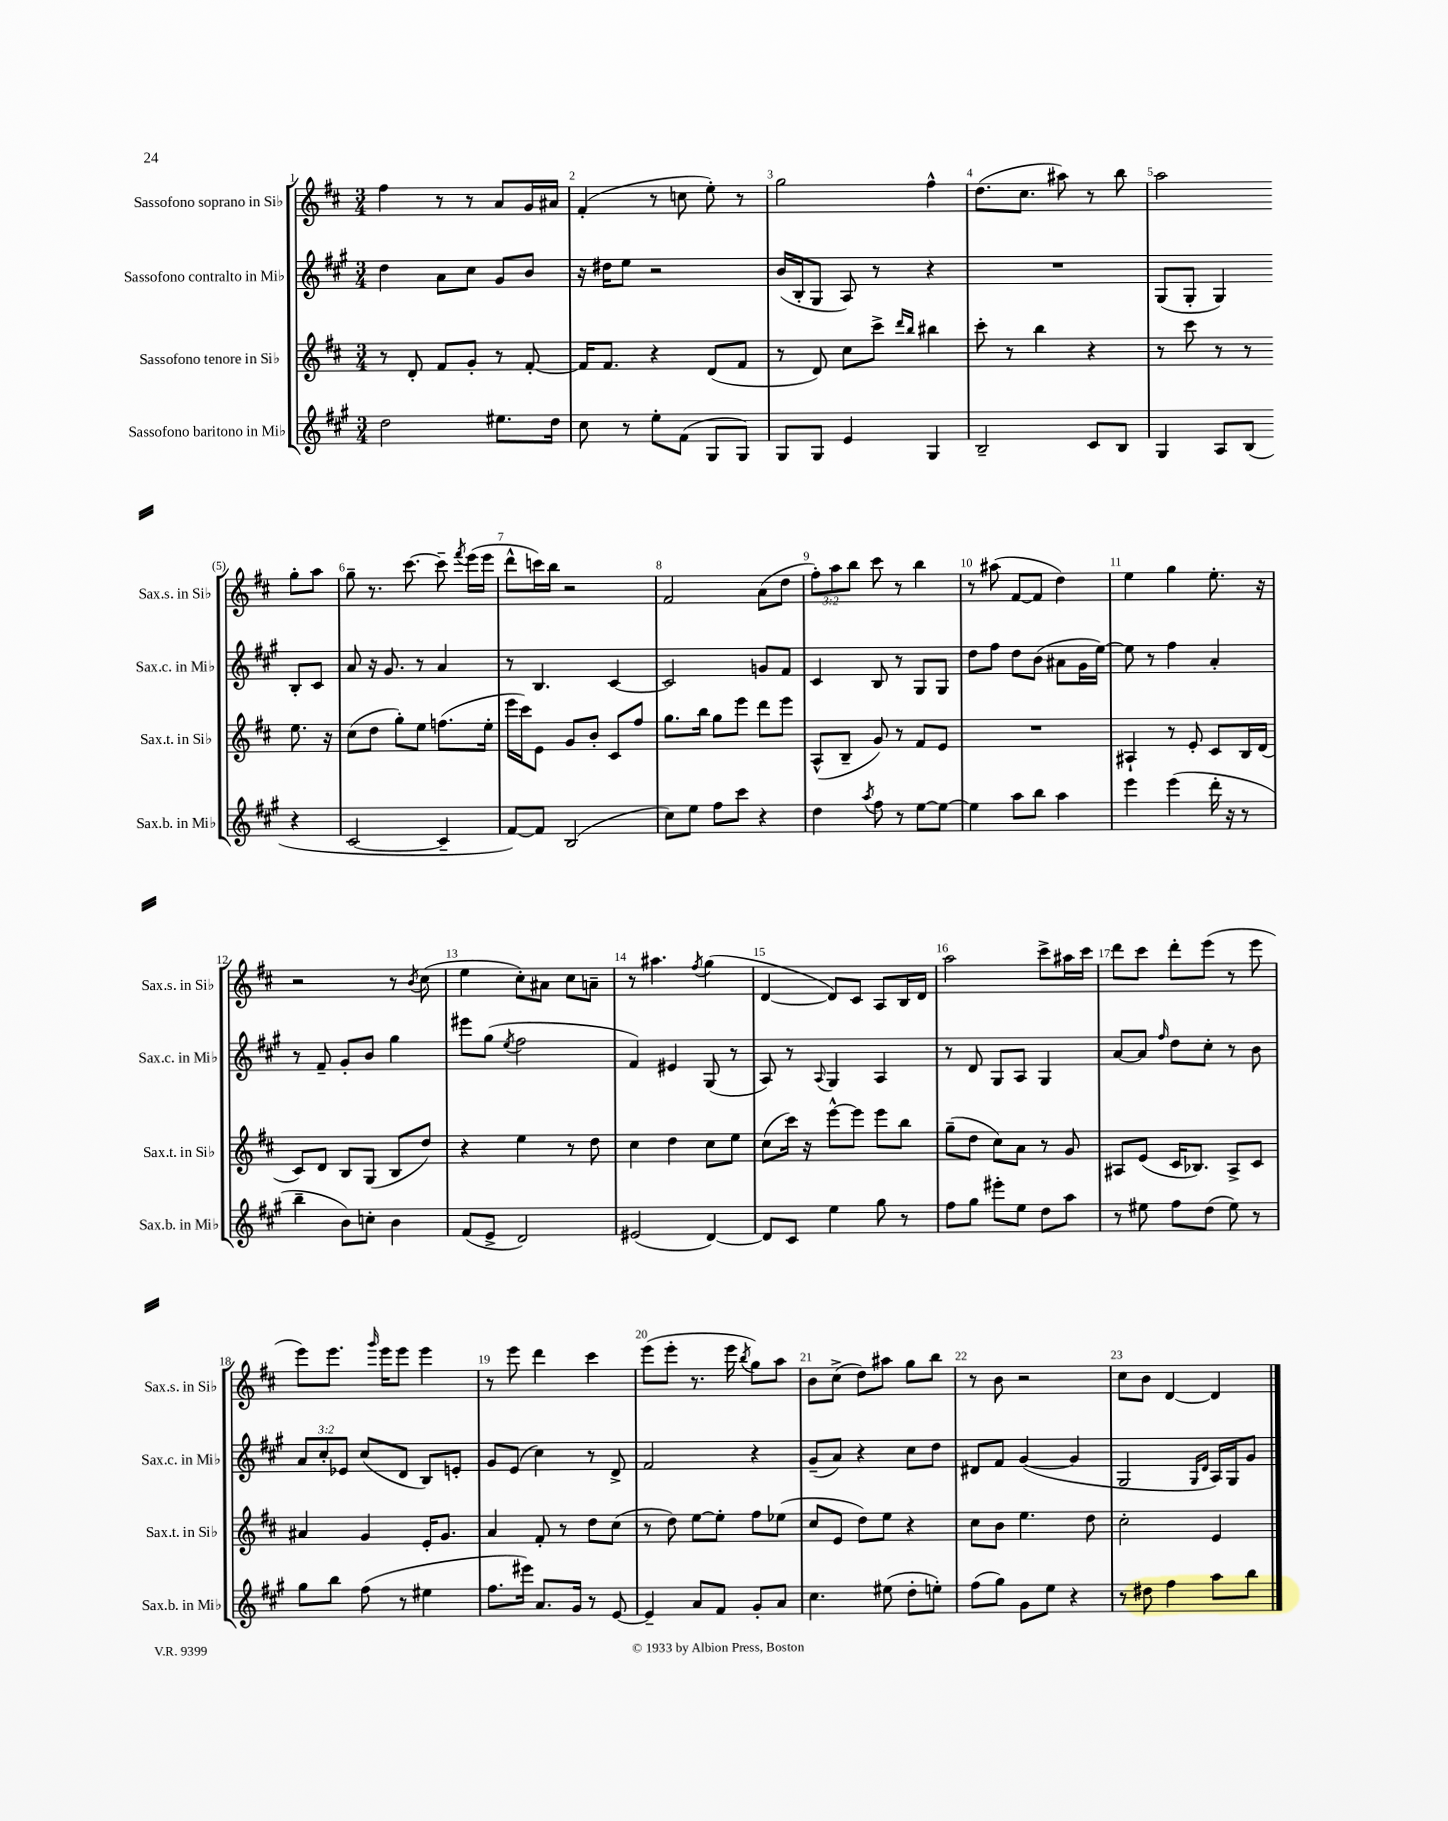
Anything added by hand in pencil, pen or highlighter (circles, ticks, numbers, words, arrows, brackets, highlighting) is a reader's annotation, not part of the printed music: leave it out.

**kern	**kern	**kern	**kern
*part4	*part3	*part2	*part1
*staff4	*staff3	*staff2	*staff1
*I"Sassofono baritono in Mi♭	*I"Sassofono tenore in Si♭	*I"Sassofono contralto in Mi♭	*I"Sassofono soprano in Si♭
*I'Sax.b. in Mi♭	*I'Sax.t. in Si♭	*I'Sax.c. in Mi♭	*I'Sax.s. in Si♭
*clefG2	*clefG2	*clefG2	*clefG2
*k[f#c#g#]	*k[f#c#]	*k[f#c#g#]	*k[f#c#]
*M3/4	*M3/4	*M3/4	*M3/4
=1	=1	=1	=1
2dd\	8r	4dd\	4ff#\
.	8d'/	.	.
.	8f#/L	8a\L	8r
.	8g'/J	8cc#\J	8r
8.ee#X\L	8r	8g#/L	8a/L
.	[8f#'/	8b/J	16g/L
16dd\Jk	.	.	16a#X/JJ
=2	=2	=2	=2
8cc#\	16f#/KL]	16r	(4f#'/
.	8.f#/J	16dd#X\KL	.
8r	.	8ee\J	.
8ee'\L	4r	2r	8r
(8f#\J	.	.	8ccn\
8G#/L	(8d/L	.	8ee'\)
8G#/J)	8f#/J	.	8r
=3	=3	=3	=3
8G#/L	8r	(16b/LL	2gg\
.	.	16B'/J	.
8G#/J	8d/)	8G#/J	.
4e/	8cc#\L	8A/)	.
.	8ccc#^\J	8r	.
.	16qqddd/LL	.	.
.	16qqbb/JJ	.	.
4G#/	4bb#X\	4r	4ff#^^\
=4	=4	=4	=4
2B~/	8ccc#'\	2.r	(8.dd\L
.	8r	.	.
.	.	.	8.cc#\J
.	4bb\	.	.
.	.	.	8aa#X\)
8c#/L	4r	.	8r
8B/J	.	.	8bb\
=5	=5	=5	=5
4G#/	8r	(8G#/L	2aa\
.	8ccc#\	8G#'/J	.
8A/L	8r	4G#/)	.
(8B/J	8r	.	.
4r	8.ee\	8B'/L	8gg'\L
.	.	8c#/J	8aa\J
.	16r	.	.
!!LO:LB:g=z
=6	=6	=6	=6
[2c#/	(8cc#\L	8a/	8gg~\
.	8dd\J	16r	8.r
.	.	8.g#/	.
.	8gg'\L)	.	.
.	.	.	[8.ccc#\
.	8ee\J	8r	.
4c#~/]	(8.ffn\L	4a/	8ccc#~\]
.	.	.	8qfff#/
.	.	.	(16eee\LL
.	16ee'\Jk	.	16eee\JJ
=7	=7	=7	=7
[8f#/L)	16eee\LL	8r	8ddd^^\L
.	16ccc#\J)	.	.
8f#/J]	8e\J	4.B/	16cccn\L)
.	.	.	16bb\JJ
(2B/	8g/L	.	2r
.	8b'/J	.	.
.	8c#/L	[4c#/	.
.	8ff#/J	.	.
=8	=8	=8	=8
8cc#\L)	8.gg\L	2c#/]	2f#/
8ee\J	.	.	.
.	16bb\Jk	.	.
8ff#\L	8gg\L	.	.
8ccc#\J	8eee\J	.	.
4r	8ddd\L	8gn/L	(8a\L
.	8eee\J	8f#/J	8dd\J
=9	=9	=9	=9
4dd\	(8A^^/L	4c#/	12ff#'\L)
.	.	.	12aa\
.	8B~/J	.	.
.	.	.	12bb\J
8qaa/	.	.	.
8ff#\	8g/)	8B/	8ccc#\
8r	8r	8r	8r
[8ee\L	8f#/L	8G#/L	4bb\
8ee\J_	8e/J	8G#/J	.
=10	=10	=10	=10
4ee\]	2.r	8dd\L	8r
.	.	8ff#\J	(8aa#X\
8aa\L	.	8dd\L	[8f#/L
8bb\J	.	(8b\J	8f#/J]
4aa\	.	8a#X\L	4dd\)
.	.	16g#\L	.
.	.	[16ee\JJ)	.
=11	=11	=11	=11
4eee\	4A#X`/	8ee\]	4ee\
.	.	8r	.
(4eee\	8r	4ff#\	4gg\
.	8e'/	.	.
16ddd'\	8c#/L	4a'/	8.ee'\
16r	.	.	.
8r	16B/L	.	.
.	(16d/JJ	.	16r
!!LO:LB:g=z
=12	=12	=12	=12
4bb~\	8c#/L)	8r	2r
.	8d/J	8f#~/	.
8b\L)	8B/L	8g#'/L	.
8ccn'\J	(8G/J	8b/J	.
4b\	8B/L	4gg#\	8r
.	.	.	8qb/
.	8dd/J)	.	(8cc#\
=13	=13	=13	=13
(8f#/L	4r	8eee#X\L	4ee\
8e^/J	.	(8gg#\J	.
.	.	8qee/	.
2d/)	4ee\	2ff#\	8cc#'\L)
.	.	.	8a#X\J
.	8r	.	8cc#\L
.	8dd\	.	8an~\J
=14	=14	=14	=14
(2e#X/	4cc#\	4f#/)	8r
.	.	.	4.aa#X\
.	4dd\	4e#X/	.
.	.	.	8qff#/
[4d/)	8cc#\L	(8G#/	(4gg\
.	8ee\J	8r	.
=15	=15	=15	=15
8d/L]	(8cc#\L	8A/)	[4d/
8c#/J	16ccc#\Jk)	8r	.
.	16r	.	.
.	.	8qqA/	.
4ee\	[8eee^^\L	4G#/	8d/L])
.	8eee\J]	.	8c#/J
8gg#\	8eee\L	4A/	8A/L
8r	8bb\J	.	16B/L
.	.	.	16d/JJ
=16	=16	=16	=16
8ff#\L	(8gg~\L	8r	2aa\
8gg#\J	8dd\J	8d/	.
8eee#X'\L	8cc#\L)	8G#/L	.
8ee\J	8a\J	8A/J	.
8dd\L	8r	4G#/	8ccc#^\L
8aa\J	8g/	.	16aa#X\L
.	.	.	16ccc#\JJ
=17	=17	=17	=17
8r	8A#X/L	[8a/L	8ddd\L
8ee#X\	(8e/J	8a/J]	8ccc#\J
.	.	16qqff#/	.
8ff#\L	16c#/KL	8dd\L	8ddd'\L
.	8.B-X/J)	.	.
(8dd\J	.	8cc#'\J	(8eee\J
8ee#\)	8A#^/L	8r	8r
8r	8c#/J	8b\	8eee\
!!LO:LB:g=z
=18	=18	=18	=18
8gg#\L	4a#X/	12a/L	8eee\L)
.	.	12cc#'/	.
8bb\J	.	.	8.eee\J
.	.	12e-X/J	.
(8ff#\	4g/	(8cc#/L	.
.	.	.	16qqggg/
.	.	.	16eee\KL
8r	.	8d/J	8eee\J
4ee#X\	16e'/KL	8B/L)	4eee\
.	8.g/J	.	.
.	.	8en'/J	.
=19	=19	=19	=19
8.ff#\L	4a/	8g#/L	8r
.	.	(8e/J	8eee\
16eee#X\Jk)	.	.	.
8.a/L	8f#'/	4cc#\)	4ddd\
.	8r	.	.
16g#/Jk	.	.	.
8r	8dd\L	8r	4ccc#\
[8e/	(8cc#\J	8d^/	.
=20	=20	=20	=20
4e~/]	8r	2f#/	(8eee\L
.	8dd\)	.	8eee'\J
8a/L	[8ee\L	.	8.r
8f#/J	8ee'\J]	.	.
.	.	.	16eee\
.	.	.	8qbb/
8g#'/L	8ff#\L	4r	8gg\L)
8a/J	(8ee-X\J	.	8aa\J
=21	=21	=21	=21
4.cc#\	8cc#/L	(8g#~/L	8b\L
.	8e/J	8a/J)	(8cc#^\J
.	8dd\L)	4r	8dd\L)
(8ee#X\	8ee\J	.	8aa#X\J
8dd'\L	4r	8cc#\L	8gg\L
8een'\J)	.	8dd\J	8bb\J
=22	=22	=22	=22
(8ff#\L	8cc#\L	8d#X/L	8r
8gg#\J)	8b\J	8f#/J	8b\
8g#\L	4.ee\	([4g#/	2r
8ee\J	.	.	.
4r	.	4g#/]	.
.	8dd\	.	.
=23	=23	=23	=23
8r	2cc#'\	2G#/	8cc#\L
8dd#X\	.	.	8b\J
4ff#\	.	.	[4d/
.	.	16qqG#/LL	.
.	.	16qqd/JJ	.
8aa\L	4e/	16A/LL)	4d/]
.	.	16G#/J	.
8bb\J	.	8g#/J	.
==	==	==	==
*-	*-	*-	*-
